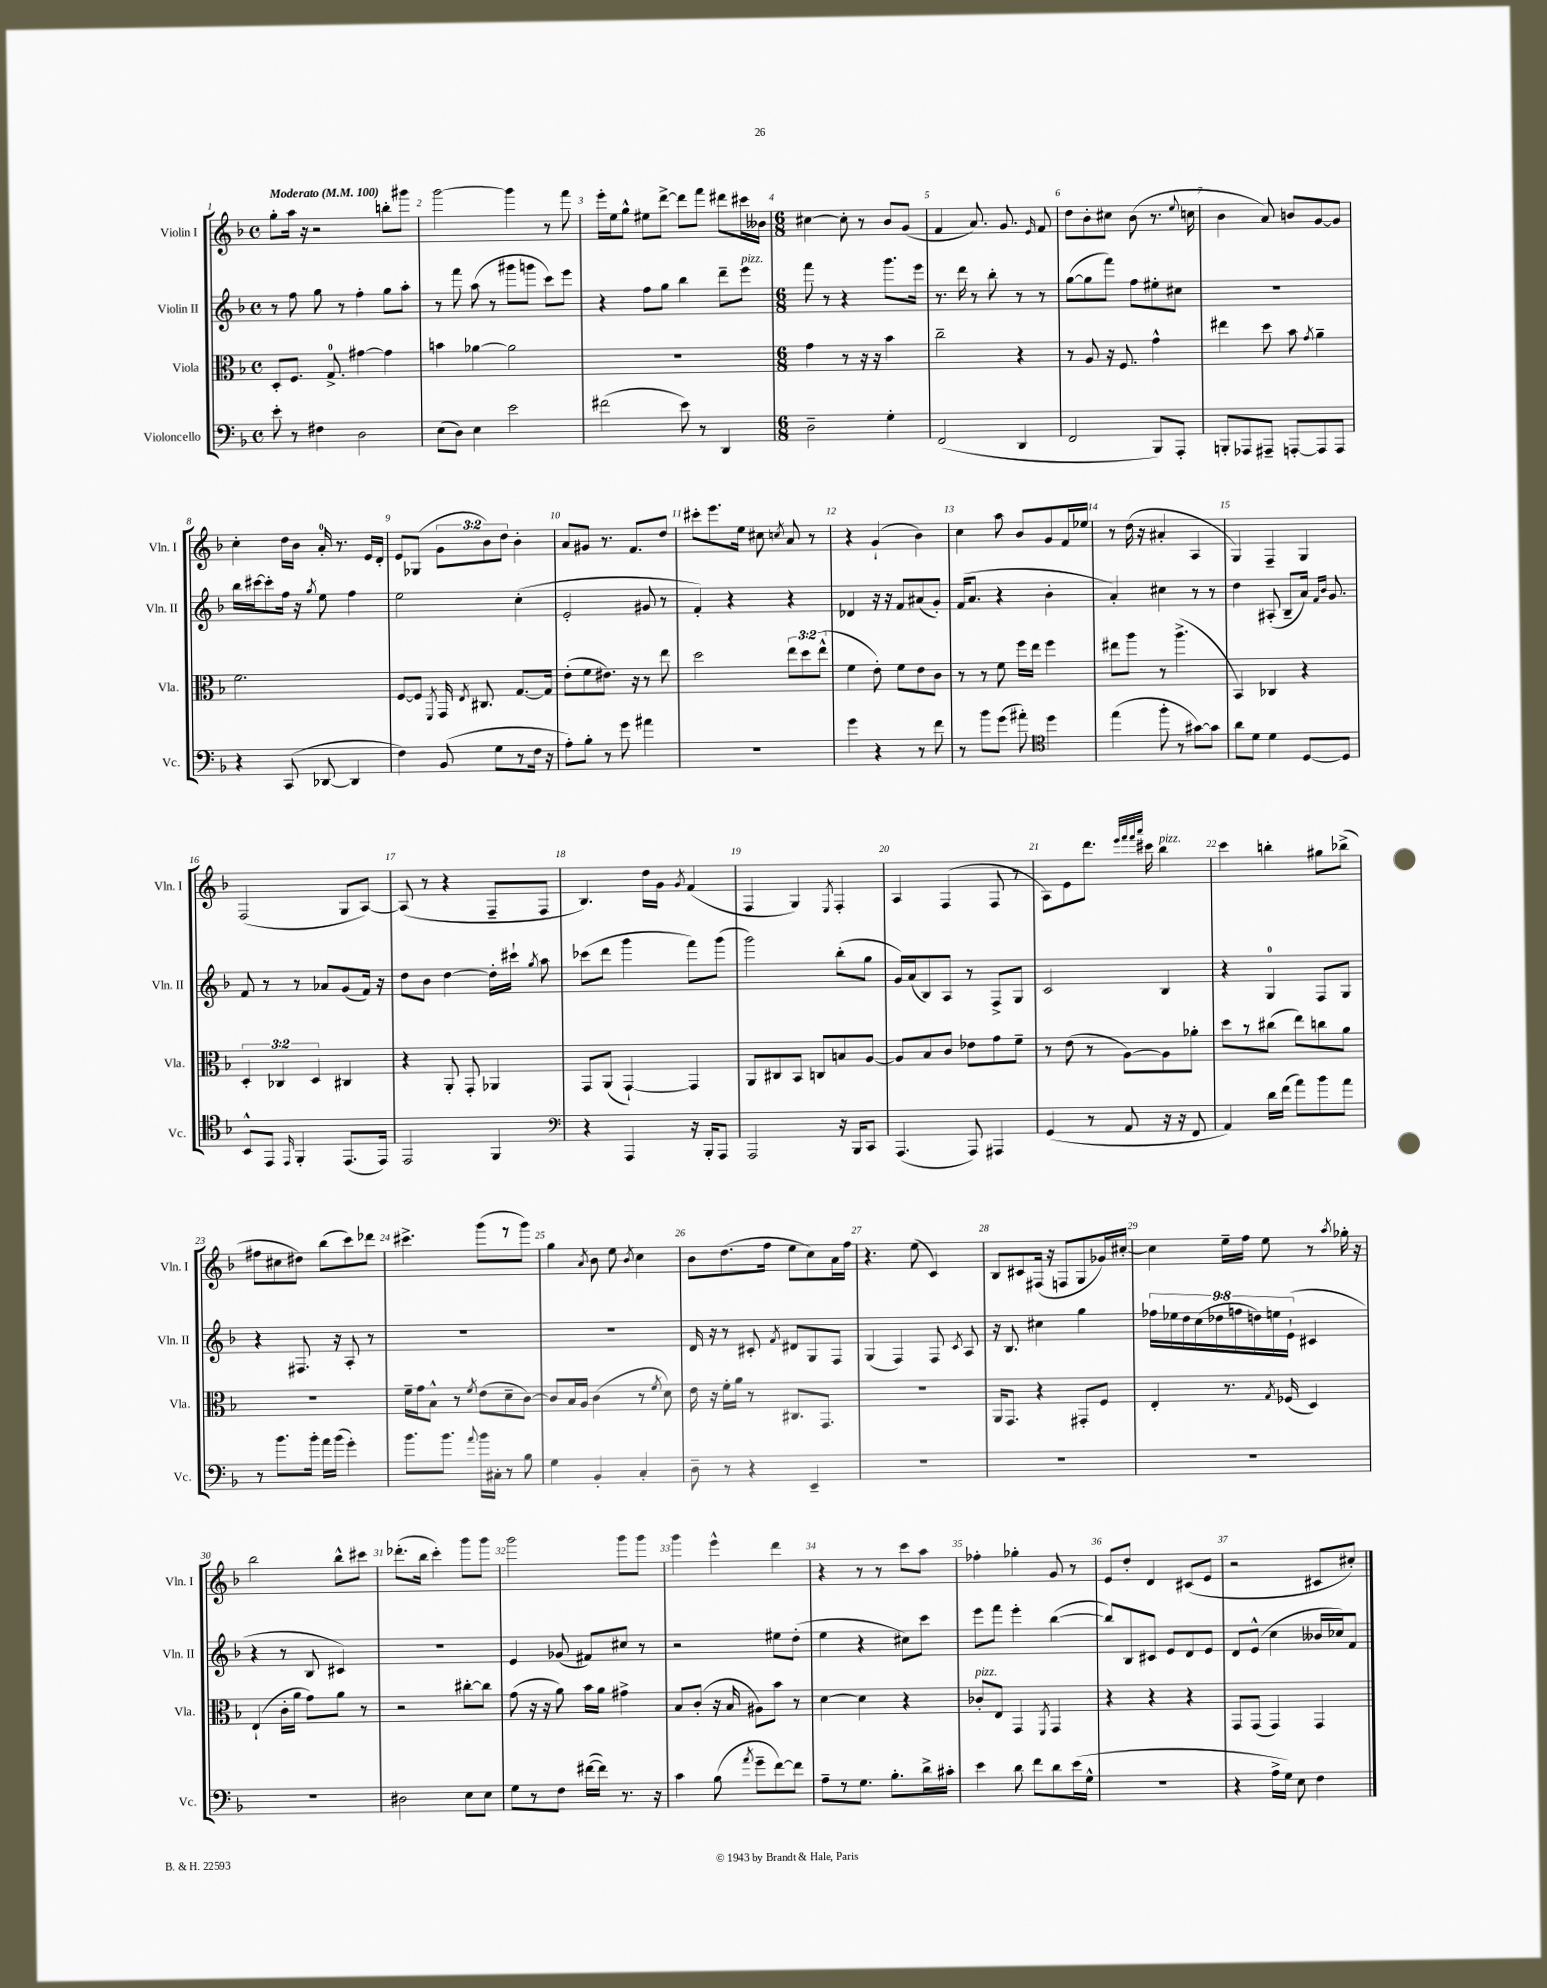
<<
\new StaffGroup <<
\new Staff = "s0" \with { instrumentName = "Violin I" shortInstrumentName = "Vln. I" } {
    \clef treble \key f \major \defaultTimeSignature \time 4/4 \override Staff.TupletNumber.text = #tuplet-number::calc-fraction-text \tempo "Moderato" 4 = 100
    \autoBeamOff g''8[-. a''16] r16 r2 b''8[-. gis'''8] |
    g'''2~ g'''4 r8 f'''8 |
    e'''16[-. e''16 g''8]-^ eis''8[ d'''8]~-> d'''8[ f'''8] dis'''8[ cis'''16 beses'16] |
    \numericTimeSignature \time 6/8 cis''4~ cis''8-. r8 bes'8[ g'8]( |
    f'4 a'8.) g'8. \grace { e'16 } f'8 |
    d''8[ bes'8-. cis''8] bes'8( r8. \appoggiatura { e''8 } c''16 |
    bes'4 a'8) b'8[ g'8~ g'8] |
    c''4-. d''16[ bes'16] a'16-0-. r8. e'16[ d'16]-. |
    e'8[ ges8]( \tuplet 3/2 { g'8[ bes'8) d''8] } bes'4-. |
    a'8[ gis'8] r8. f'8.[ d''8] |
    cis'''8[-. e'''8. e''16] cis''8 \acciaccatura { c''8 } a'8 r8 |
    r4 g'4-!( bes'4) |
    c''4 a''8 bes'8[ g'8 f'16 ees''16] |
    r8 d''16( r16 ais'4-. a4 |
    g4) f4-- g4 |
    f2( g8[ a8]~) |
    a8( r8 r4 f8[-- f8] |
    bes4.) d''16[ g'16] \acciaccatura { g'8 } f'4( |
    f4 g4) \acciaccatura { e8 } f4-. |
    a4 f4( f8 r8 |
    a8[) e'8 d'''8.] \grace { e'''32[ f'''32 f'''32 a'''32] } cis'''16 bes''4^\markup { \italic "pizz." } |
    c'''4 b''4-. gis''8[ bes''8]->( |
    fis''8[ cis''8 dis''8]) bes''8[( c'''8) des'''8] |
    cis'''4.-> g'''8[( r8 g'''8]) |
    g''4 \acciaccatura { a'8 } bes'8 e''8 \acciaccatura { bes'8 } c''4 |
    bes'8[ d''8.( f''16] e''8[ c''8) a'16 f''16] |
    r4. e''8( c'4) |
    bes8[ cis'8 fis16]( r16 f8[ g8 ges'16) cis''16]~-. |
    cis''4 e''16[-- f''16] e''8 r8 \acciaccatura { a''8 } ges''16-. r16 |
    bes''2 bes''8[-^ cis'''8] |
    des'''8.[-.( bes''16] c'''4-.) g'''8[ g'''8] |
    g'''2 g'''8[ g'''8] |
    g'''4 e'''4-^ d'''4 |
    r4 r8 r8 c'''8[ a''8] |
    fes''4-. ges''4-. g'8 r8 |
    e'8[ d''8]-. d'4 cis'8[( e'8] |
    r2 cis'8[ cis''8]-.) \bar "|." |
}
\new Staff = "s1" \with { instrumentName = "Violin II" shortInstrumentName = "Vln. II" } {
    \clef treble \key f \major \defaultTimeSignature \time 4/4 \override Staff.TupletNumber.text = #tuplet-number::calc-fraction-text
    \autoBeamOff r8 f''8 g''8 r8 f''4-. g''8[ a''8]-. |
    r8 f'''8 a''8( r8 gis'''8[ g'''8] c'''8[) e'''8] |
    r4 f''8[ g''8] bes''4 d'''8[-- e'''8]^\markup { \italic "pizz." } |
    \numericTimeSignature \time 6/8 f'''8 r8 r4 g'''8.[ e'''16] |
    r8. d'''16 r8 bes''8-. r8 r8 |
    g''8[~( g''8 f'''8]) f''8[ eis''8-. cis''8] |
    R2. |
    bes''16[ cis'''16~ cis'''8-. f''16] r16 \acciaccatura { g''8 } e''8 f''4 |
    e''2 c''4-.( |
    e'2-. gis'8 r8 |
    f'4-.) r4 r4 |
    des'4 r16 r16 f'8[ ais'8( g'8]-.) |
    f'16[( a'8.] r4 bes'4-. |
    a'4-.) cis''4 r8 r8 |
    d''4 ais8-.( bes8[-- a'16]) \grace { f'16[ bes'16] } g'8. |
    f'8 r8 r8 aes'8[ g'8( f'16]) r16 |
    d''8[ bes'8] d''4~ d''16[-. cis'''16]-! \acciaccatura { g''8 } a''8 |
    ces'''8[( d'''8] g'''4 f'''8[) g'''8]( |
    g'''2) bes''8[-.( g''8] |
    g'16[) a'16( bes8) a8] r8 f8[-> g8] |
    c'2 bes4 |
    r4 g4-0 f8[ g8] |
    r4 fis8. r16 a8-. r8 |
    R2. |
    R2. |
    d'16 r16 r8 cis'8-. \acciaccatura { f'8 } dis'8[ g8 f8] |
    g4( f4) f8 \acciaccatura { c'8 } a8 |
    r16 bes8. cis''4 g''4 |
    \tuplet 9/8 { fes''16[ ees''16 d''16 c''16( des''16 f''16 d''16) e''16 e'16]-!( } cis'4 |
    r4 r8 bes8 cis'4) |
    R2. |
    e'4 ges'8( fis'8[) cis''8] r8 |
    r2 eis''8[ d''8]-.( |
    e''4 r4 cis''8[) c'''8] |
    e'''8[ f'''8] e'''4-. bes''4~( |
    bes''8[) bes8 cis'8] e'8[ d'8 e'8] |
    d'8[ e'8]-^( c''4 beses'16[ ces''16) f'8] \bar "|." |
}
\new Staff = "s2" \with { instrumentName = "Viola" shortInstrumentName = "Vla." } {
    \clef alto \key f \major \defaultTimeSignature \time 4/4 \override Staff.TupletNumber.text = #tuplet-number::calc-fraction-text
    \autoBeamOff d8[-. f8.] g8.-0-> gis'4~ gis'4 |
    b'4 aes'4~ aes'2 |
    R1 |
    \numericTimeSignature \time 6/8 g'4 r8 r16 r16 bes'4 |
    c''2-- r4 |
    r8 a8 r16 f8. g'4-^ |
    eis''4 d''8 bes'8 \acciaccatura { g'8 } a'4-- |
    f'2. |
    f8[~ f8] \acciaccatura { f,8 } g,16 \acciaccatura { e8 } cis8. g8.[~ g16] |
    e'8[-.( f'8 eis'8.]) r16 r8 e''8 |
    d''2 \tuplet 3/2 { e''8[ d''8 e''8]-^( } |
    f'4 e'8-.) f'8[ e'8 c'8] |
    r8 r8 f'8 f''16[ e''16] f''4 |
    eis''8[ a''8] r8 a''4.->( |
    bes,4) ces4 r4 |
    \tuplet 3/2 { d4-. ces4 d4 } cis4 |
    r4 a,8-. g,8-. aes,4 |
    g,8[ a,8]( g,4~-!) g,4 |
    a,8[ cis8 bes,8] c8[ b8 a8]~ |
    a8[ bes8 c'8] ees'8[ g'8 f'8]-- |
    r8 e'8( r8 a8[~) a8 aes'8]-. |
    d''8[ r8 cis''8]( e''8[) c''8 a'8] |
    R2. |
    f'16[-- g'16 bes8]-^ r8 \acciaccatura { f'8 } e'8[( d'8-- c'8]~) |
    c'8[ bes16 a16] c'4( r8 \acciaccatura { f'8 } d'8) |
    e'16 r16 f'16[-. a'16] r8 cis8.[ g,8.] |
    R2. |
    a,16[ g,8.] r4 gis,8[-. f8] |
    e4-. r8. \acciaccatura { g8 } fes16( d4) |
    e4-!( c'16[-. a'16] g'8[) a'8] r8 |
    r2 cis''8[~-. cis''8] |
    g'8( r16 r16 a'8) bes'16[ a'16] gis'4-> |
    bes8[ c'8]-.( r16 bes16 ais8[) bes'8] r8 |
    d'4~ d'4 r4 |
    ces'8[-.^\markup { \italic "pizz." } e8] g,4 \acciaccatura { f,8 } g,4 |
    r4 r4 r4 |
    g,8[ g,8]( g,4) g,4 \bar "|." |
}
\new Staff = "s3" \with { instrumentName = "Violoncello" shortInstrumentName = "Vc." } {
    \clef bass \key f \major \defaultTimeSignature \time 4/4
    \autoBeamOff e'8-. r8 fis4 d2 |
    e8[( d8]) e4 e'2 |
    fis'2( e'8) r8 d,4 |
    \numericTimeSignature \time 6/8 d2-- g4-. |
    f,2( d,4 |
    f,2 bes,,8[) a,,8]-. |
    b,,8[-. aes,,8 ais,,8]-- a,,8[~-. a,,8 a,,8] |
    r4 c,8( des,8~ des,4 |
    f4) bes,8( g8[ r8 f16] r16 |
    a8[-.) bes8]-. r8 g'8 ais'4 |
    R2. |
    g'4 r4 r8 f'8 |
    r8 bes'8[ g'8]( ais'8-.) \clef tenor d''4 |
    e''4( f''8-. r8 gis'8[~) gis'8] |
    a'8[ d'8] d'4 d8[~ d8] |
    bes,8[-^ e,8] \grace { e,16 } f,4-. e,8.[( e,16]) |
    e,2 f,4 |
    \clef bass r4 a,,4 r16 bes,,16[-. a,,8] |
    a,,2 r16 bes,,16[ c,8] |
    a,,4.( a,,8) ais,,4 |
    g,4( r8 a,8 r16 r16 f,8 |
    a,4) d'16[ f'16]( a'8[) bes'8 a'8] |
    r8 bes'8.[ bes'16]-. a'16[ bes'16]( g'4-.) |
    bes'8.[ bes'8.] \appoggiatura { a'8 } bes'16[ cis16]-. r8 bes8 |
    g4 bes,4-. c4-. |
    d8-- r8 r4 e,4-- |
    R2. |
    R2. |
    R2. |
    R2. |
    dis2 e8[ e8] |
    g8[ r8 f8] fis'16[~( fis'16]) r8. r16 |
    c'4 bes8( \acciaccatura { a'8 } g'8[-- f'8~) f'8] |
    a8[-- r8 g8.] bes8.[-. d'16-> cis'16]-. |
    e'4 d'8 f'8[ d'8 e'16( g16]-^ |
    R2. |
    r4 a16[-> g16]) e8 f4 \bar "|." |
}
>>
>>
\layout { \context { \Score \override BarNumber.break-visibility = ##(#f #t #t) barNumberVisibility = #all-bar-numbers-visible } }
